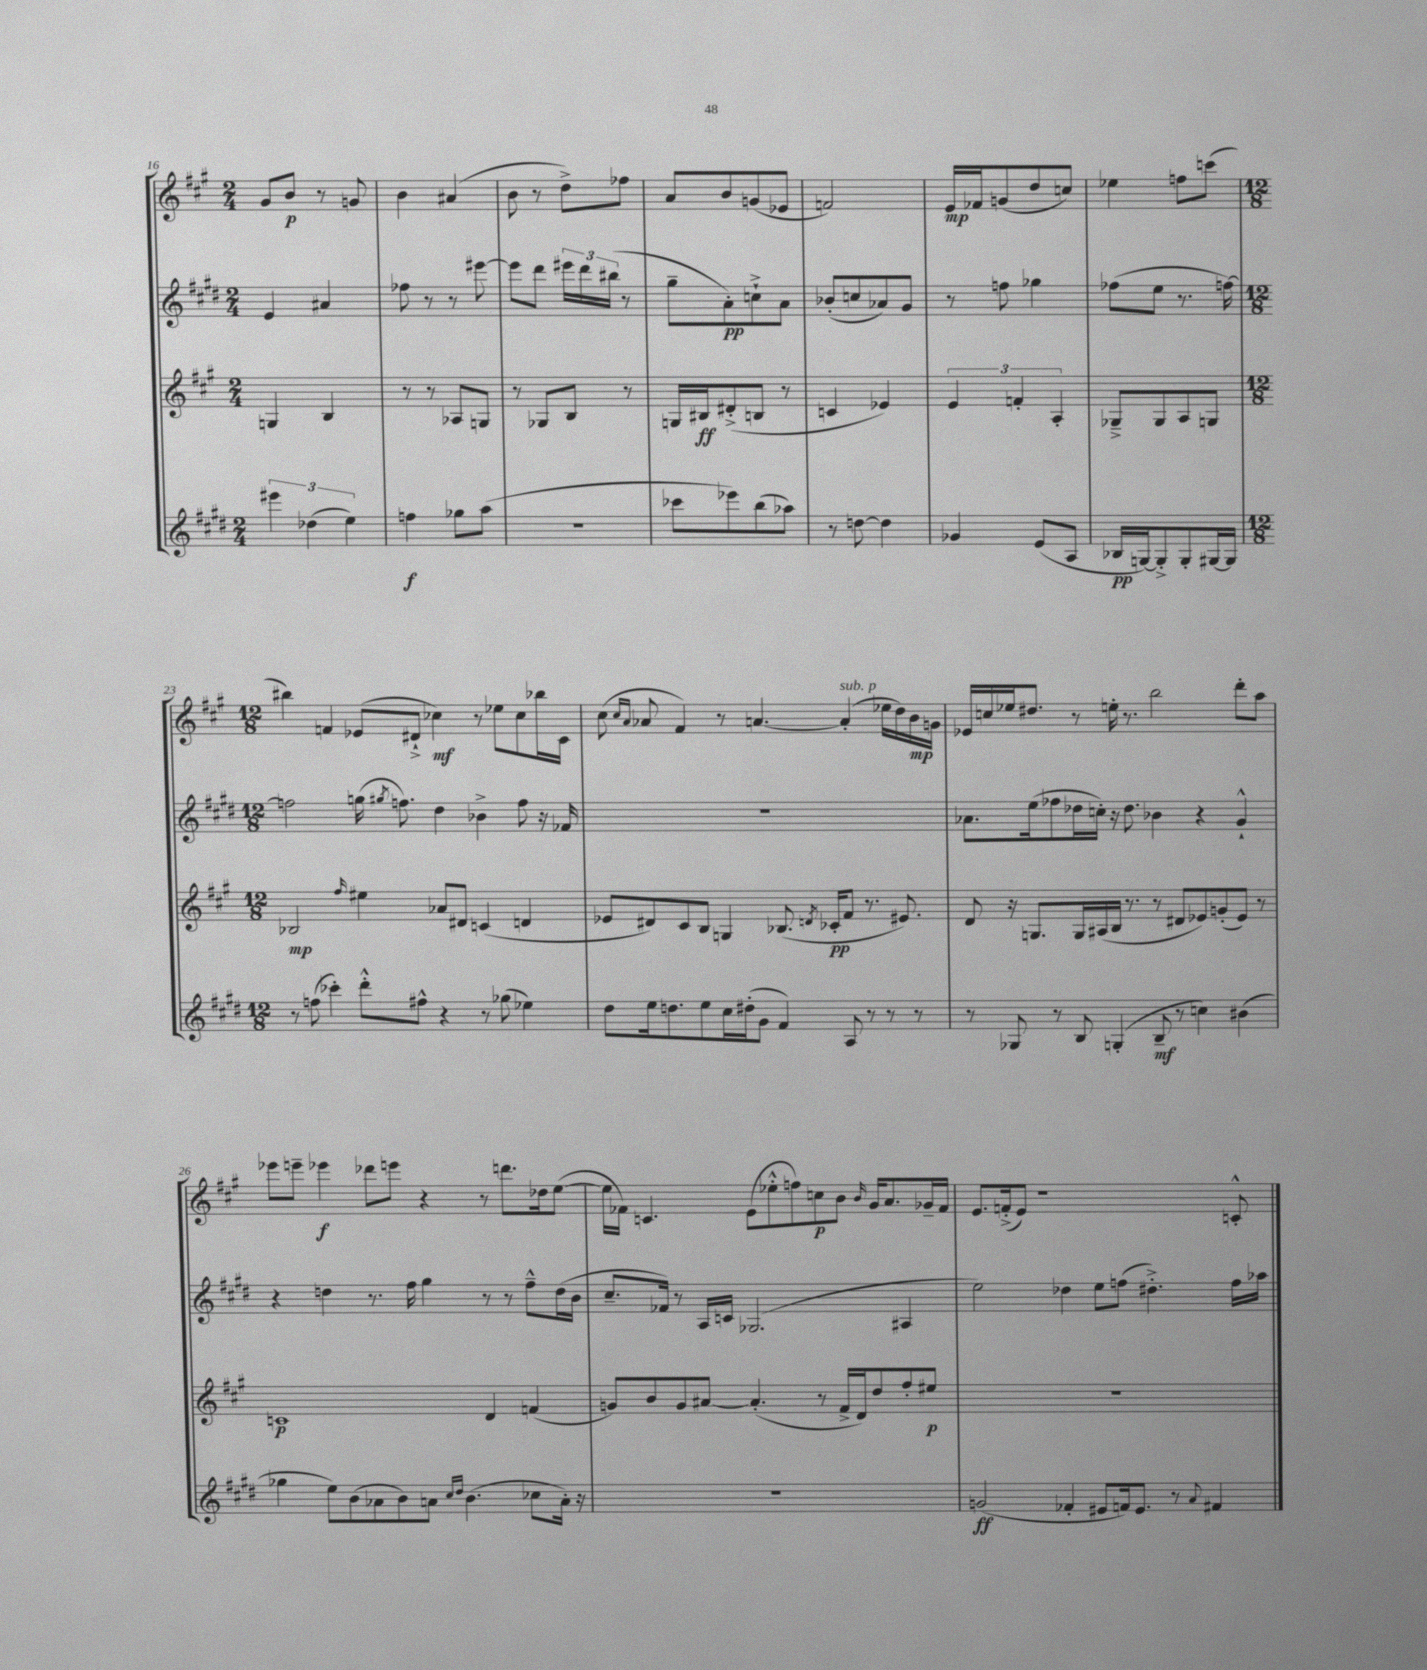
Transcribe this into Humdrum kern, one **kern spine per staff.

**kern	**kern	**kern	**kern
*staff4	*staff3	*staff2	*staff1
*clefG2	*clefG2	*clefG2	*clefG2
*k[f#c#g#d#]	*k[f#c#g#]	*k[f#c#g#d#]	*k[f#c#g#]
*M2/4	*M2/4	*M2/4	*M2/4
6eee#\	4G/	4e/	8g#/L
.	.	.	8b/J
(6dd-\	.	.	.
.	4B/	4a#/	8r
6ee\)	.	.	.
.	.	.	8g/
=	=	=	=
4ff\	8r	8ff-\	4b\
.	8r	8r	.
8gg-\L	8A-/L	8r	(4a#/
(8aa\J	8G/J	[8eee#\	.
=	=	=	=
2r	8r	8eee#\]L	8b\
.	8G-/L	8ddd#\J	8r
.	8B/J	24eee#\LL	8dd^\L)
.	.	24ddd#\	.
.	.	(24bb#\JJ	.
.	8r	8r	8ff-\J
=	=	=	=
8ccc-\L	16G/LL	8gg#~\L	8a/L
.	16B#/J	.	.
8eee-\)	(8d#'^/	8a'\)	8b/
(8bb\	8B/J	8cc`^\	(8g/
8aa-\J)	8r	8a\J	8e-/J
=	=	=	=
8r	4c/	(8b-'/L	2f/)
[8dd\	.	8cc/	.
4dd\]	4e-/)	8a-/)	.
.	.	8g#/J	.
=	=	=	=
4g-/	6e/	8r	16e/LL
.	.	.	16f-/J
.	.	8ff\	(8g/
.	6f'/	.	.
(8e/L	.	4gg-\	8dd/
.	6A'/	.	.
8A/J	.	.	8cc/J)
=	=	=	=
16B-/LL	8G-~^/L	(8ff-\L	4ee-\
[16G/J)	.	.	.
8G'^/]	8G-/	8ee\J	.
8G'/	8A/	8.r	8ff\L
[16G#/L	8G/J	.	(8ccc\J
16G#/]JJ	.	[16ff\)	.
=	=	=	=
*M12/8	*M12/8	*M12/8	*M12/8
8r	2B-/	2ff\]	4bb#\)
(8ff\	.	.	.
4ccc-'\)	.	.	4f/
.	16qqff#/	.	.
8ddd#'^^\L	4ee#\	(16gg\	(8e-/L
.	.	8qgg#/	.
.	.	8.ff\)	.
8ff#^^\J	.	.	8d#`^/J
4r	8a-/L	4dd#\	4cc-\)
.	8d#/J	.	.
8r	(4c/	4b-^\	8r
(8gg-\	.	.	8ee-\L
4ee-\)	4d/	8ff\	8cc-\
.	.	16r	16bb-\L
.	.	16f-/	16c#\JJ
=	=	=	=
8dd#\L	8e-/L	1.r	(8cc#\
.	.	.	16qqcc#/LL
.	.	.	16qqa/JJ
16ee\k	8d#/)	.	8a-/
8.dd\	.	.	.
.	8c#/	.	4f#/)
8ee\	8B/J	.	.
16cc#\L	4G/	.	8r
(16dd#'\J	.	.	.
8g#\J	.	.	[4.a/
4f#/)	(8.B-/	.	.
.	8qd/	.	.
.	16c-'/LK	.	.
8A/	8f#/J	.	(4a'/]
8r	8.r	.	.
8r	.	.	16ee-\LL
.	8.e#/)	.	16dd\)
8r	.	.	16b\
.	.	.	16g\JJ
=	=	=	=
8r	8d/	8.a-\L	16e-/LL
.	.	.	16cc/
8G-/	16r	.	16ee-/J
.	8.G/L	(16ee\k	8.dd#/J
8r	.	8ff-\	.
8B/	16G/L	16dd-\L	8r
.	(16A#/	16cc'\JJ)	.
(4G'/	16B/JJ	16r	16ee'\
.	8.r	8.dd-\	8.r
8B~/	8r	4b-\	2bb\
8r	8d#/L	.	.
4cc\)	8e-/)	4r	.
.	(8g'/	.	.
(4b#\	8e-/J)	4g#`^^/	8ddd'\L
.	8r	.	8aa\J
=	=	=	=
4gg-\	1c	4r	8eee-\L
.	.	.	8eee~\J
8ee\L)	.	4dd\	4eee-\
(8b\	.	.	.
8a-\	.	8.r	8ddd-\L
8b\)	.	.	8eee\J
.	.	16ff#\	.
8a\J	.	4gg#\	4r
16qqcc#/LL	.	.	.
16qqdd#/JJ	.	.	.
(4.b\	.	.	.
.	4d/	8r	8r
.	.	8r	8.ddd\L
8cc-\L	(4f/	8ff#~^^\L	.
.	.	.	16dd-\k
16a'\Jk)	.	(16dd\L	([8ee\J
16r	.	16b\JJ	.
=	=	=	=
1.r	8g/L)	8.cc#~/L	16ee\]LL
.	.	.	16f-\JJ)
.	8b/	.	4.c/
.	.	16f-/Jk)	.
.	8g/	8r	.
.	[8a#/J	16A/LL	.
.	.	16c/JJ	.
.	(4.a#'/]	(2.G-/	(8e\L
.	.	.	8ee-'^^\
.	.	.	8ff\)
.	8r	.	8cc\
.	16f#^/LL	.	8b\J
.	16d/J)	.	.
.	.	.	16qqb/
.	8dd/	.	16g#/LK
.	.	.	8.a/
.	8ff#'/	4A#/	.
.	8ee#/J	.	16g-~/L
.	.	.	16f-/JJ
=	=	=	=
(2g/	1.r	2ee\)	8.e/L
.	.	.	(16f'^/k
.	.	.	8e/J)
.	.	.	1r
4f-'/	.	4dd-\	.
8e#/L	.	8ee\L	.
16f/k)	.	(8ff\J	.
8.e#/J	.	.	.
.	.	4.dd#'^\)	.
8r	.	.	.
8qqa/	.	.	.
4f#/	.	.	.
.	.	16ff\LL	8c'^^/
.	.	16aa-\JJ	.
==	==	==	==
*-	*-	*-	*-
